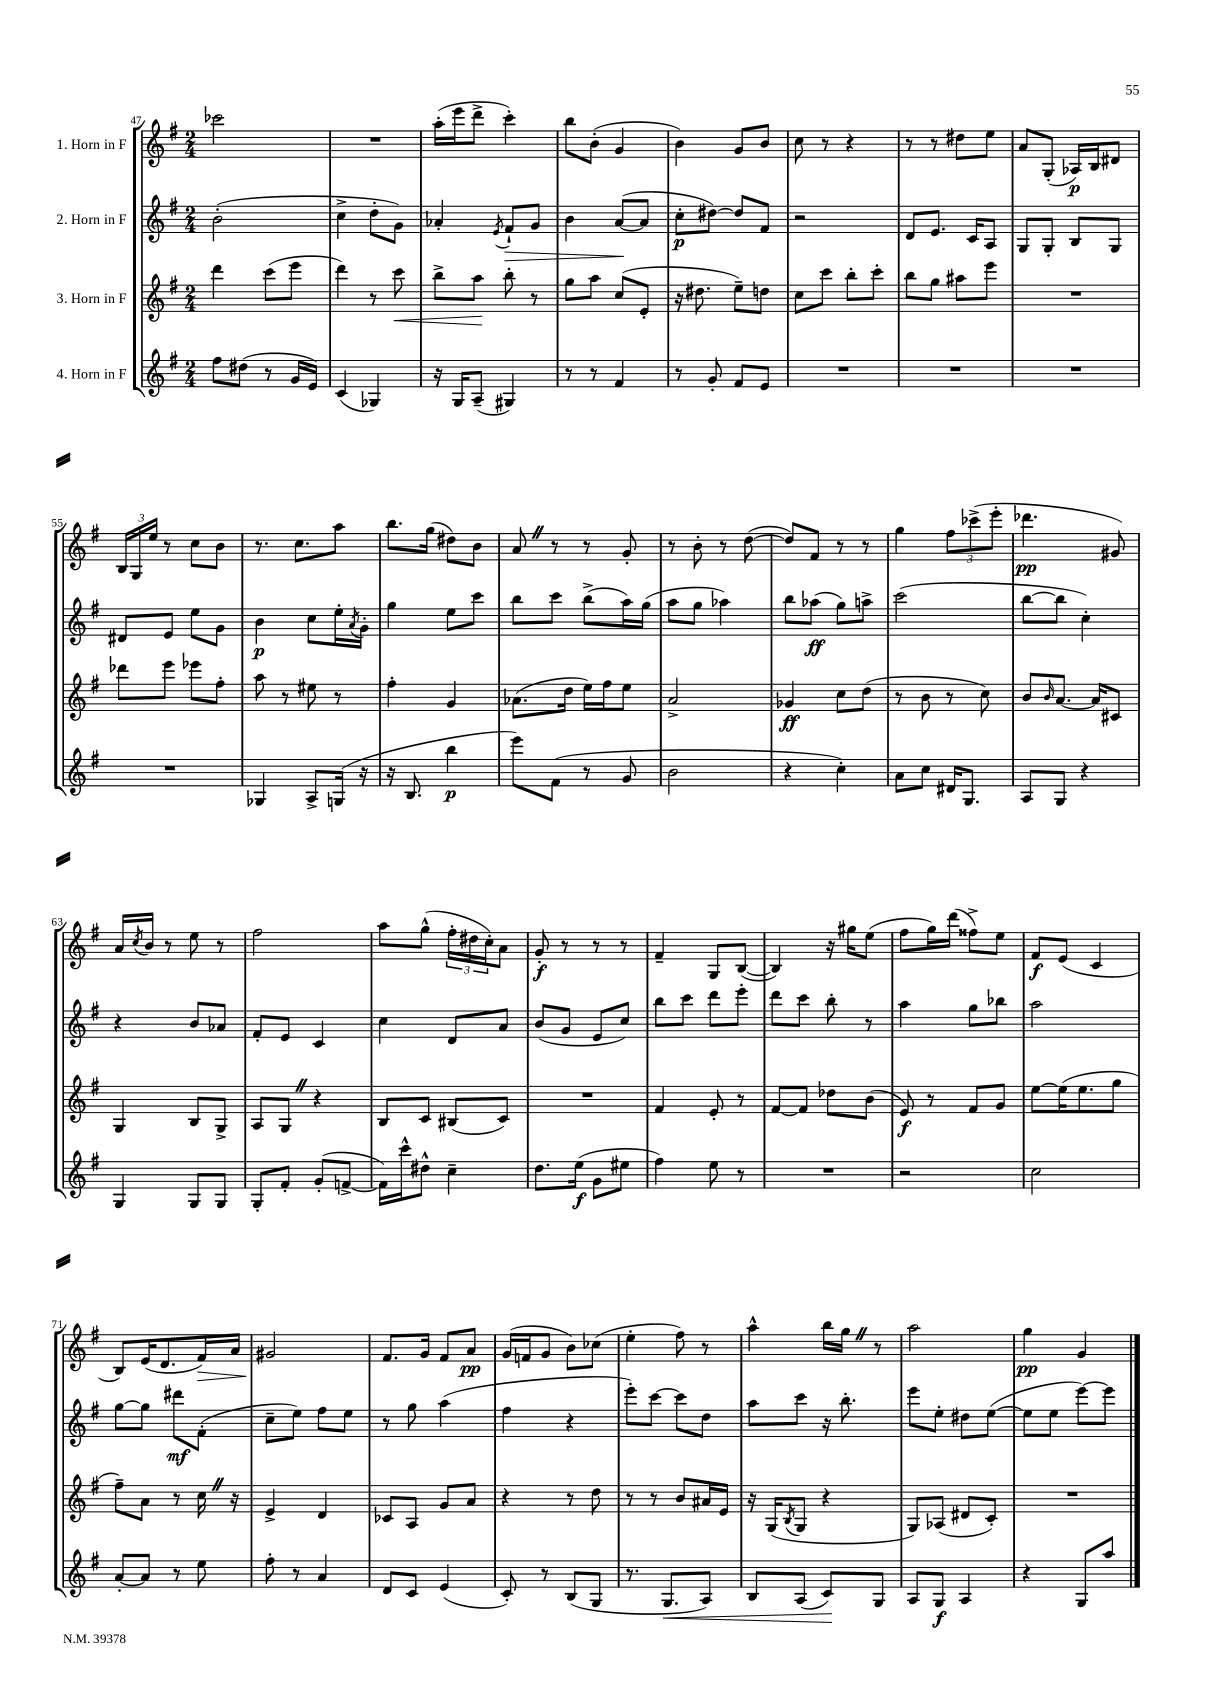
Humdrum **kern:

**kern	**dynam	**kern	**dynam	**kern	**dynam	**kern	**dynam
*part4	*part4	*part3	*part3	*part2	*part2	*part1	*part1
*staff4	*staff4	*staff3	*staff3	*staff2	*staff2	*staff1	*staff1
*I"4. Horn in F	*	*I"3. Horn in F	*	*I"2. Horn in F	*	*I"1. Horn in F	*
*clefG2	*	*clefG2	*	*clefG2	*	*clefG2	*
*k[f#]	*	*k[f#]	*	*k[f#]	*	*k[f#]	*
*M2/4	*	*M2/4	*	*M2/4	*	*M2/4	*
=47	=47	=47	=47	=47	=47	=47	=47
8ff#\L	.	4ddd\	.	(2b'\	.	2ccc-X\	.
(8dd#X\J	.	.	.	.	.	.	.
8r	.	(8ccc\L	.	.	.	.	.
16g/LL	.	8eee\J	.	.	.	.	.
16e/JJ)	.	.	.	.	.	.	.
=48	=48	=48	=48	=48	=48	=48	=48
(4c/	.	4ddd\)	.	4cc^\	.	2r	.
4G-X/)	.	8r	.	8dd'\L	.	.	.
!	!	!	!LO:HP:b	!	!	!	!
.	.	8ccc\	<	8g\J)	.	.	.
=49	=49	=49	=49	=49	=49	=49	=49
16r	.	8bb^\L	.	4a-X'/	.	(16aa'\LL	.
16G/KL	.	.	.	.	.	16eee\J	.
(8A~/J	.	8aa\J	.	.	.	8ddd^\J	.
.	.	.	.	8qe/	.	.	.
!	!	!	!	!	!LO:HP:b	!	!
4G#X/)	.	8bb'\	[	8f#`/L	>	4ccc'\)	.
.	.	8r	.	8g/J	.	.	.
=50	=50	=50	=50	=50	=50	=50	=50
8r	.	8gg\L	.	4b\	.	8bb\L	.
8r	.	8aa\J	.	.	.	(8b'\J	.
4f#/	.	(8cc/L	.	([8a/L	.	4g/	.
.	.	8e'/J	.	8a/J]	]	.	.
=51	=51	=51	=51	=51	=51	=51	=51
8r	.	16r	.	8cc'\L	p	4b\)	.
.	.	8.dd#X\	.	.	.	.	.
8g'/	.	.	.	[8dd#X\J)	.	.	.
8f#/L	.	8ee~\L)	.	8dd#/L]	.	8g/L	.
8e/J	.	8ddn\J	.	8f#/J	.	8b/J	.
=52	=52	=52	=52	=52	=52	=52	=52
2r	.	8cc\L	.	2r	.	8cc\	.
.	.	8ccc\J	.	.	.	8r	.
.	.	8bb'\L	.	.	.	4r	.
.	.	8ccc'\J	.	.	.	.	.
=53	=53	=53	=53	=53	=53	=53	=53
2r	.	8bb\L	.	8d/L	.	8r	.
.	.	8gg\J	.	8.e/J	.	8r	.
.	.	8aa#X\L	.	.	.	8dd#X\L	.
.	.	.	.	16c/KL	.	.	.
.	.	8eee\J	.	8A/J	.	8ee\J	.
=54	=54	=54	=54	=54	=54	=54	=54
2r	.	2r	.	8G/L	.	8a/L	.
.	.	.	.	8G'/J	.	(8G'/J	.
.	.	.	.	8B/L	.	16A-X/LL)	p
.	.	.	.	.	.	16B/J	.
.	.	.	.	8G/J	.	8d#X/J	.
!!LO:LB:g=z
=55	=55	=55	=55	=55	=55	=55	=55
2r	.	8ddd-X\L	.	8d#X/L	.	24B/LL	.
.	.	.	.	.	.	24G/	.
.	.	.	.	.	.	24ee/JJ	.
.	.	8eee\J	.	8e/J	.	8r	.
.	.	8eee-X\L	.	8ee\L	.	8cc\L	.
.	.	8ff#'\J	.	8g\J	.	8b\J	.
=56	=56	=56	=56	=56	=56	=56	=56
4G-X/	.	8aa\	.	4b\	p	8.r	.
.	.	8r	.	.	.	.	.
.	.	.	.	.	.	8.cc\L	.
8A^/L	.	8ee#X\	.	8cc\L	.	.	.
(16Gn/Jk	.	8r	.	16ee'\L	.	8aa\J	.
.	.	.	.	8qa/	.	.	.
16r	.	.	.	16g'\JJ	.	.	.
=57	=57	=57	=57	=57	=57	=57	=57
16r	.	4ff#'\	.	4gg\	.	8.bb\L	.
8.B/	.	.	.	.	.	.	.
.	.	.	.	.	.	(16gg\Jk	.
4bb\	p	4g/	.	8ee\L	.	8dd#X\L)	.
.	.	.	.	8ccc\J	.	8b\J	.
=58	=58	=58	=58	=58	=58	=58	=58
8eee\L)	.	(8.a-X\L	.	8bb\L	.	8aZ/	.
(8f#\J	.	.	.	8ccc\J	.	8r	.
.	.	16dd\Jk	.	.	.	.	.
8r	.	16ee\LL)	.	(8bb^\L	.	8r	.
.	.	16ff#\J	.	.	.	.	.
8g/	.	8ee\J	.	16aa\L)	.	8g'/	.
.	.	.	.	(16gg\JJ	.	.	.
=59	=59	=59	=59	=59	=59	=59	=59
2b\	.	2a^/	.	8aa\L	.	8r	.
.	.	.	.	8gg\J	.	8b'\	.
.	.	.	.	4aa-X\)	.	8r	.
.	.	.	.	.	.	([8dd\	.
=60	=60	=60	=60	=60	=60	=60	=60
4r	.	4g-X/	ff	8bb\L	.	8dd/L])	.
.	.	.	.	(8aa-X\J	ff	8f#/J	.
4cc'\)	.	8cc\L	.	8gg\L)	.	8r	.
.	.	(8dd\J	.	8aan^\J	.	8r	.
=61	=61	=61	=61	=61	=61	=61	=61
8a\L	.	8r	.	(2ccc\	.	4gg\	.
8cc\J	.	8b\	.	.	.	.	.
16d#X/KL	.	8r	.	.	.	12ff#\L	.
8.G/J	.	.	.	.	.	.	.
.	.	.	.	.	.	(12ccc-X^\	.
.	.	8cc\)	.	.	.	.	.
.	.	.	.	.	.	12eee'\J	.
=62	=62	=62	=62	=62	=62	=62	=62
8A/L	.	8b/L	.	[8bb\L	.	4.ddd-X\	pp
.	.	16qqb/	.	.	.	.	.
8G/J	.	[8.a/J	.	8bb\J]	.	.	.
4r	.	.	.	4cc'\)	.	.	.
.	.	16a/KL]	.	.	.	.	.
.	.	8c#X/J	.	.	.	8g#X/)	.
!!LO:LB:g=z
=63	=63	=63	=63	=63	=63	=63	=63
4G/	.	4G/	.	4r	.	16a/LL	.
.	.	.	.	.	.	8qcc/	.
.	.	.	.	.	.	16b/JJ	.
.	.	.	.	.	.	8r	.
8G/L	.	8B/L	.	8b/L	.	8ee\	.
8G/J	.	8G^/J	.	8a-X/J	.	8r	.
=64	=64	=64	=64	=64	=64	=64	=64
8G'/L	.	8A/L	.	8f#'/L	.	2ff#\	.
8f#'/J	.	8GZ/J	.	8e/J	.	.	.
(8g'/L	.	4r	.	4c/	.	.	.
[8fn^/J	.	.	.	.	.	.	.
=65	=65	=65	=65	=65	=65	=65	=65
16f\LL])	.	8B/L	.	4cc\	.	8aa\L	.
16ccc^^\J	.	.	.	.	.	.	.
8dd#X^^\J	.	8c/J	.	.	.	(8gg^^\J	.
4cc~\	.	(8B#X/L	.	8d/L	.	24ff#'\LL	.
.	.	.	.	.	.	24dd#X\	.
.	.	.	.	.	.	24cc'\J)	.
.	.	8c/J)	.	8a/J	.	8a\J	.
=66	=66	=66	=66	=66	=66	=66	=66
8.dd\L	.	2r	.	(8b/L	.	8g'/	f
.	.	.	.	8g/J	.	8r	.
(16ee\Jk	f	.	.	.	.	.	.
8g\L	.	.	.	8e/L	.	8r	.
8ee#X\J	.	.	.	8cc/J)	.	8r	.
=67	=67	=67	=67	=67	=67	=67	=67
4ff#\)	.	4f#/	.	8bb\L	.	4f#~/	.
.	.	.	.	8ccc\J	.	.	.
8ee\	.	8e'/	.	8ddd\L	.	8G/L	.
8r	.	8r	.	8eee'\J	.	([8B/J	.
=68	=68	=68	=68	=68	=68	=68	=68
2r	.	[8f#/L	.	8ddd\L	.	4B/])	.
.	.	8f#/J]	.	8ccc\J	.	.	.
.	.	8dd-X\L	.	8bb'\	.	16r	.
.	.	.	.	.	.	16gg#X\KL	.
.	.	(8b\J	.	8r	.	(8ee\J	.
=69	=69	=69	=69	=69	=69	=69	=69
2r	.	8e/)	f	4aa\	.	8ff#\L	.
.	.	8r	.	.	.	16gg\L)	.
.	.	.	.	.	.	(16ddd\JJ	.
.	.	8f#/L	.	8gg\L	.	8ff##X^\L)	.
.	.	8g/J	.	8bb-X\J	.	8ee\J	.
=70	=70	=70	=70	=70	=70	=70	=70
2cc\	.	[8ee\L	.	2aa\	.	8f#/L	f
.	.	(16ee\K]	.	.	.	(8e/J	.
.	.	8.ee\	.	.	.	.	.
.	.	.	.	.	.	4c/	.
.	.	8gg\J	.	.	.	.	.
!!LO:LB:g=z
=71	=71	=71	=71	=71	=71	=71	=71
[8a'/L	.	8ff#~\L)	.	[8gg\L	.	8B/L)	.
8a/J]	.	8a\J	.	8gg\J]	.	(16e/K	.
.	.	.	.	.	.	8.d/	.
8r	.	8r	.	8ddd#X\L	mf	.	.
!	!	!	!	!	!	!	!LO:HP:b
8ee\	.	16ccZ\	.	(8f#'\J	.	16f#/L)	>
.	.	16r	.	.	.	16a/JJ	.
=72	=72	=72	=72	=72	=72	=72	=72
8ff#'\	.	4e^/	.	8cc~\L	.	2g#X/	.
8r	.	.	.	8ee\J)	.	.	.
4a/	.	4d/	.	8ff#\L	.	.	.
.	.	.	.	8ee\J	.	.	.
.	.	.	.	.	.	.	]
=73	=73	=73	=73	=73	=73	=73	=73
8d/L	.	8c-X/L	.	8r	.	8.f#/L	.
8c/J	.	8A/J	.	8gg\	.	.	.
.	.	.	.	.	.	16g/Jk	.
(4e/	.	8g/L	.	(4aa\	.	8f#/L	.
.	.	8a/J	.	.	.	8a/J	pp
=74	=74	=74	=74	=74	=74	=74	=74
8c'/)	.	4r	.	4ff#\	.	(16g/LL	.
.	.	.	.	.	.	16fn/J	.
8r	.	.	.	.	.	8g/J	.
(8B/L	.	8r	.	4r	.	8b\L)	.
8G/J	.	8dd\	.	.	.	(8cc-X\J	.
=75	=75	=75	=75	=75	=75	=75	=75
8.r	.	8r	.	8eee'\L)	.	4ee'\	.
.	.	8r	.	[8ccc\J	.	.	.
!	!LO:HP:b	!	!	!	!	!	!
8.G/L	<	.	.	.	.	.	.
.	.	8b/L	.	8ccc\L]	.	8ff#\)	.
8A/J)	.	16a#X/L	.	8dd\J	.	8r	.
.	.	16e/JJ	.	.	.	.	.
=76	=76	=76	=76	=76	=76	=76	=76
8B/L	.	16r	.	8aa\L	.	4aa^^\	.
.	.	(16G/KL	.	.	.	.	.
.	.	8qB/	.	.	.	.	.
(8A/J	.	8G/J	.	8ccc\J	.	.	.
8c/L)	.	4r	.	16r	.	16bb\LL	.
.	.	.	.	8.bb'\	.	16ggZ\JJ	.
8G/J	[	.	.	.	.	8r	.
=77	=77	=77	=77	=77	=77	=77	=77
8A/L	.	8G/L)	.	8eee\L	.	2aa\	.
8G/J	f	(8A-X/J	.	8ee'\J	.	.	.
4A/	.	8d#X/L	.	8dd#X\L	.	.	.
.	.	8c'/J)	.	([8ee\J	.	.	.
=78	=78	=78	=78	=78	=78	=78	=78
4r	.	2r	.	8ee\L]	.	4gg\	pp
.	.	.	.	8ee\J	.	.	.
8G/L	.	.	.	[8eee\L)	.	4g/	.
8aa/J	.	.	.	8eee\J]	.	.	.
==	==	==	==	==	==	==	==
*-	*-	*-	*-	*-	*-	*-	*-
